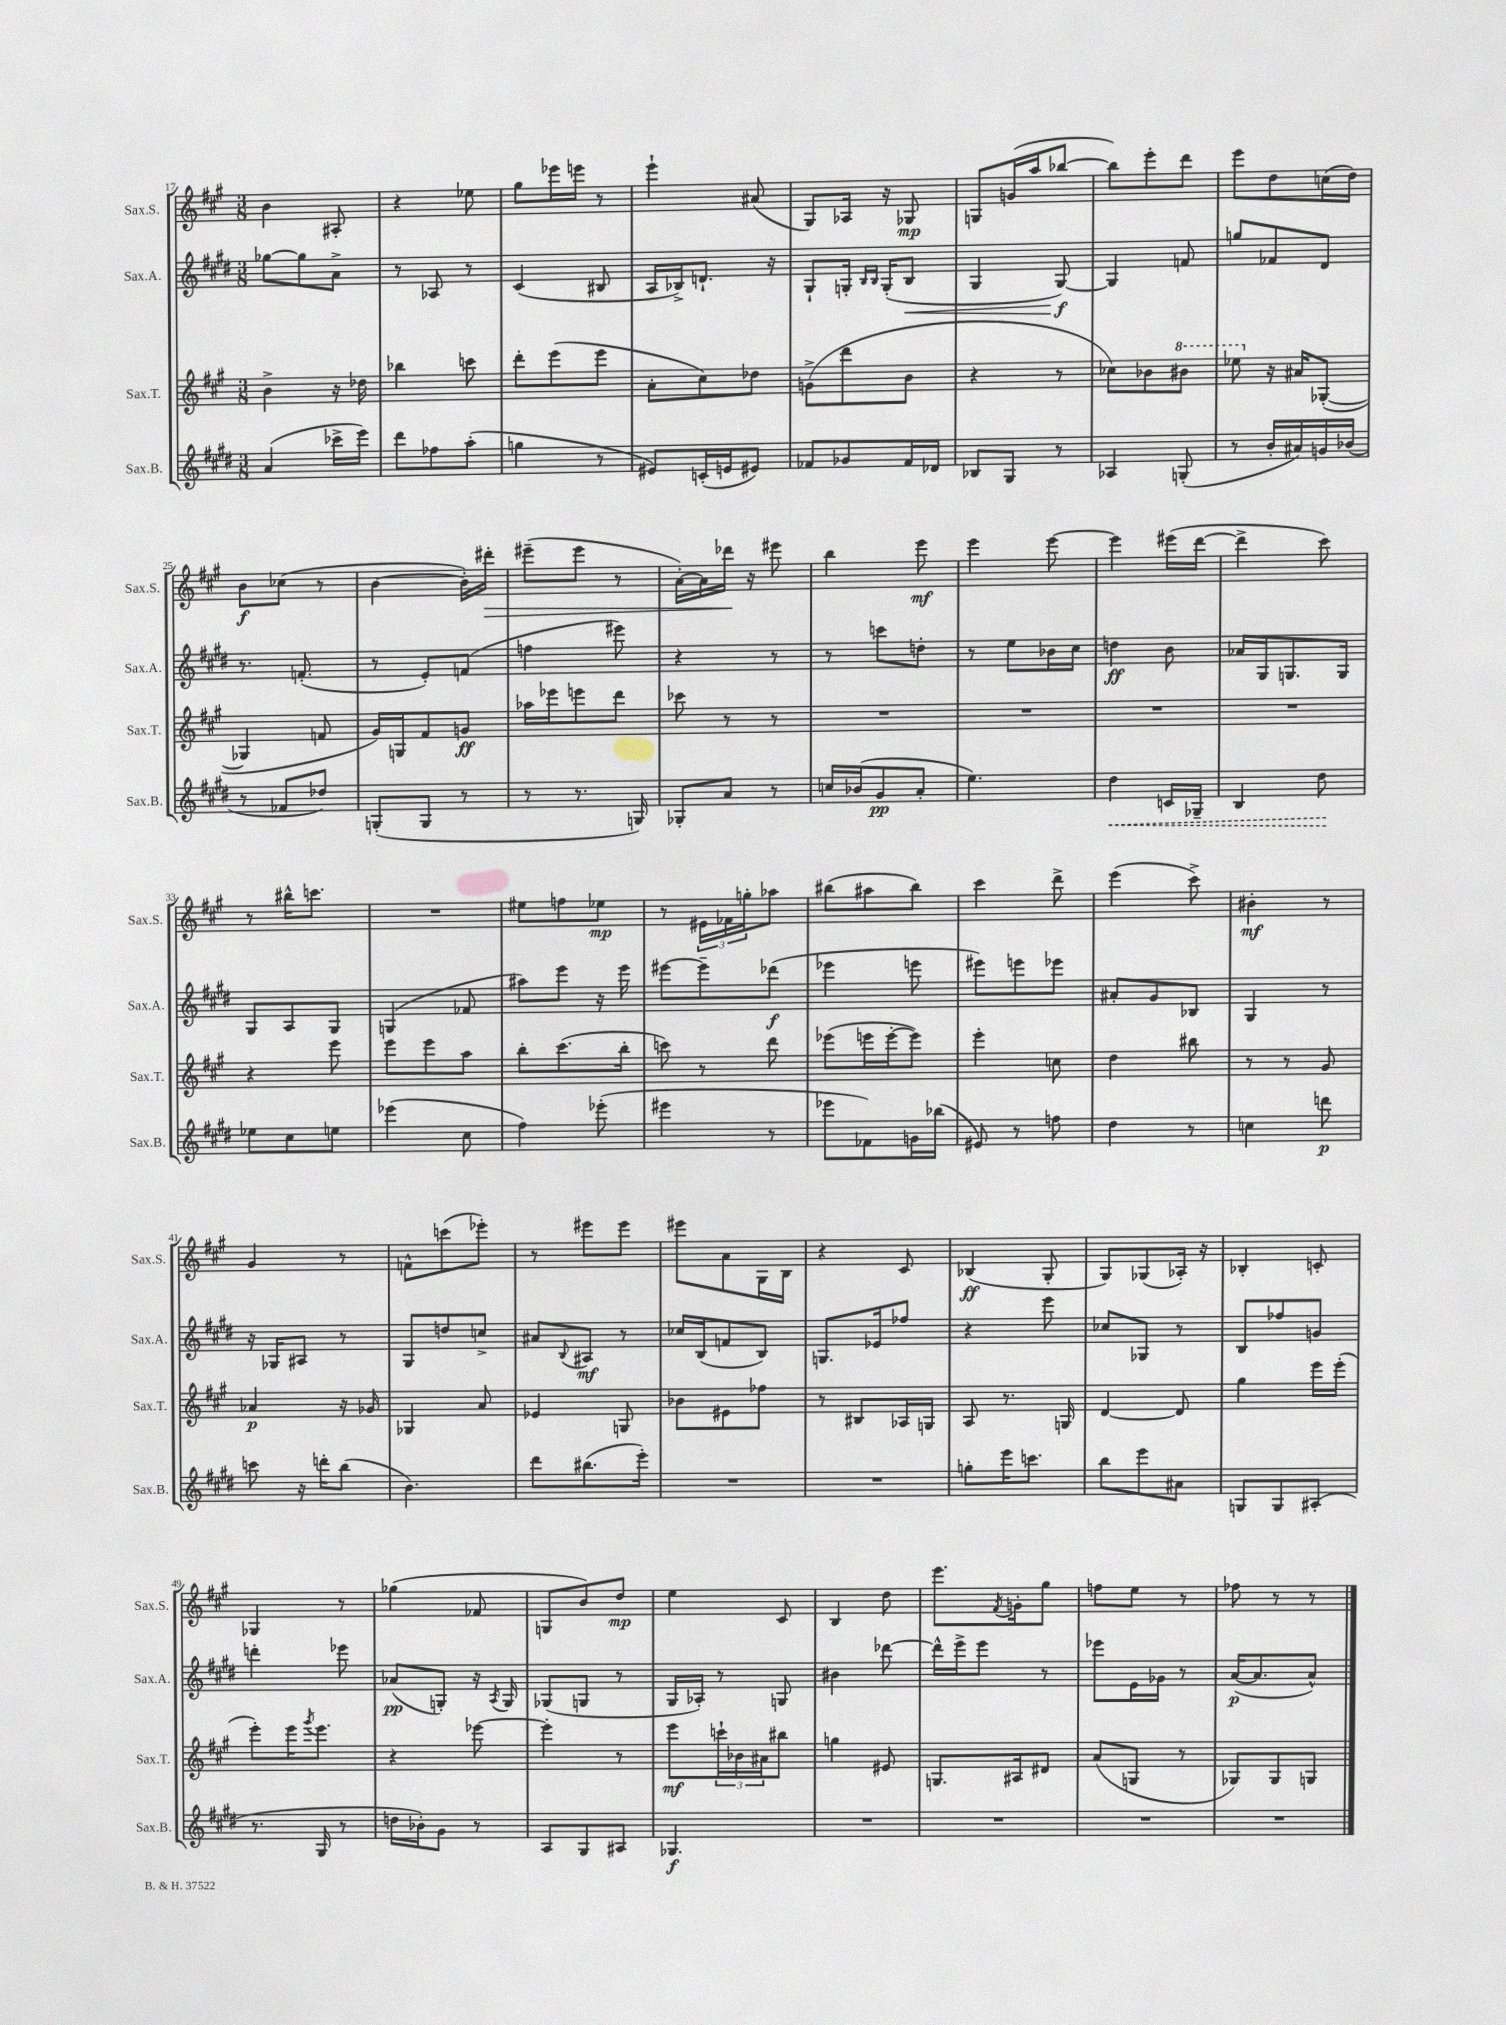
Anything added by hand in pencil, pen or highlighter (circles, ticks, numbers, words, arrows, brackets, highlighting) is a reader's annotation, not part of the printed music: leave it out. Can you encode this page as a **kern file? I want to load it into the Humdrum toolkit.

**kern	**dynam	**kern	**dynam	**kern	**dynam	**kern	**dynam
*part4	*part4	*part3	*part3	*part2	*part2	*part1	*part1
*staff4	*staff4	*staff3	*staff3	*staff2	*staff2	*staff1	*staff1
*I"Sax.B.	*	*I"Sax.T.	*	*I"Sax.A.	*	*I"Sax.S.	*
*I'Sax.B.	*	*I'Sax.T.	*	*I'Sax.A.	*	*I'Sax.S.	*
*clefG2	*	*clefG2	*	*clefG2	*	*clefG2	*
*k[f#c#g#d#]	*	*k[f#c#g#]	*	*k[f#c#g#d#]	*	*k[f#c#g#]	*
*M3/8	*	*M3/8	*	*M3/8	*	*M3/8	*
=17	=17	=17	=17	=17	=17	=17	=17
(4a/	.	4b^\	.	[8gg-X\L	.	4b\	.
.	.	.	.	8gg-\]	.	.	.
16ccc-X^\LL	.	16r	.	8a^\J	.	8A#X'/	.
16eee\JJ)	.	16dd-X\	.	.	.	.	.
=18	=18	=18	=18	=18	=18	=18	=18
8ddd#\L	.	4bb-X\	.	8r	.	4r	.
8ff-X\	.	.	.	8A-X/	.	.	.
(8aa'\J	.	8cccn\	.	8r	.	8ee-X\	.
=19	=19	=19	=19	=19	=19	=19	=19
4ggn\	.	8ddd'\L	.	(4c#/	.	8gg#\L	.
.	.	(8eee\	.	.	.	16eee-X\L	.
.	.	.	.	.	.	16eeen\JJ	.
8r	.	8eee\J	.	8B#X/	.	8r	.
=20	=20	=20	=20	=20	=20	=20	=20
8e#X/L)	.	8a'\L	.	16A/LL	.	4eee`\	.
.	.	.	.	16B-X^/J)	.	.	.
(16cn'/L	.	8cc#\)	.	8.dn`/J	.	.	.
16en/J	.	.	.	.	.	.	.
8e#X/J)	.	8dd-X\J	.	.	.	(8a#X/	.
.	.	.	.	16r	.	.	.
=21	=21	=21	=21	=21	=21	=21	=21
8f-X/L	.	(8gn^\L	.	8G#`/L	.	8G#/L)	.
8g-X/	.	8ddd\	.	16Gn'/Jk	.	16A-X/Jk	.
.	.	.	.	16qqB/LL	.	.	.
.	.	.	.	16qqB/JJ	.	.	.
.	.	.	.	(16G'/KL	.	16r	.
!	!	!	!	!	!LO:HP:b	!	!
16f-/L	.	8b\J	.	8B/J	<	8G-X/	mp
16d-X/JJ	.	.	.	.	.	.	.
=22	=22	=22	=22	=22	=22	=22	=22
8B-X/L	.	4r	.	4G#/	.	8Gn/L	.
8G#/J	.	.	.	.	.	(16gn/L	.
.	.	.	.	.	.	16aa/J	.
8r	.	8r	.	[8G#/)	f	[8bb-X/J	.
.	.	.	.	.	[	.	.
=23	=23	=23	=23	=23	=23	=23	=23
4A-X/	.	8cc-X\L)	.	4G#/]	.	8bb-\L])	.
.	.	8b-X\	.	.	.	8eee'\	.
*	*	*8va	*	*	*	*	*
(8Gn'/	.	8bb#X\J	.	8fn/	.	8ddd\J	.
=24	=24	=24	=24	=24	=24	=24	=24
8r	.	8eee-X\	.	8ggn/L	.	8eee\L	.
*	*	*X8va	*	*	*	*	*
16b'/LL	.	16r	.	8f-X/	.	8dd\	.
16a#X/)	.	16a#X/KL	.	.	.	.	.
16gn/	.	([8G-X'/J	.	8d#/J	.	(16ccn\L	.
(16b-X/JJ	.	.	.	.	.	16dd\JJ)	.
!!LO:LB:g=z
=25	=25	=25	=25	=25	=25	=25	=25
8r	.	4G-X/]	.	8.r	.	8b\L	f
8f-X/L	.	.	.	.	.	(8cc-X\J	.
.	.	.	.	(8.fn'/	.	.	.
8dd-X/J)	.	8fn/	.	.	.	8r	.
=26	=26	=26	=26	=26	=26	=26	=26
(8Gn'/L	.	16g#/LL)	.	8r	.	[4b\	.
.	.	16Gn/J	.	.	.	.	.
8G/J	.	8f#/	.	8e'/L)	.	.	.
8r	.	8gn/J	ff	(8fn/J	.	16b'\LL])	.
!	!	!	!	!	!	!	!LO:HP:b
.	.	.	.	.	.	16ddd#X'\JJ	>
=27	=27	=27	=27	=27	=27	=27	=27
8r	.	16aa-X\LL	.	4ffn\	.	(8eee#X~\L	.
.	.	16eee-X\J	.	.	.	.	.
8.r	.	8eeen\	.	.	.	8eee#\J	.
.	.	8ddd\J	.	8eee#X\)	.	8r	.
16Gn/)	.	.	.	.	.	.	.
=28	=28	=28	=28	=28	=28	=28	=28
8G-X'/L	.	8ccc-X\	.	4r	.	[16a'\LL)	.
.	.	.	.	.	.	16a\]	.
8a/J	.	8r	.	.	.	16ddd-X\JJ	.
.	.	.	.	.	.	16r	]
8r	.	8r	.	8r	.	8eee#X\	.
=29	=29	=29	=29	=29	=29	=29	=29
16ccn/LL	.	4.r	.	8r	.	4bb\	.
(16b-X/J	.	.	.	.	.	.	.
8g#/	pp	.	.	8cccn\L	.	.	.
8a'/J	.	.	.	8ddn'\J	.	8eee\	mf
=30	=30	=30	=30	=30	=30	=30	=30
4.ee\)	.	4.r	.	8r	.	4eee\	.
.	.	.	.	8ee\L	.	.	.
.	.	.	.	16b-X\L	.	[8eee\	.
.	.	.	.	16cc#\JJ	.	.	.
=31	=31	=31	=31	=31	=31	=31	=31
!	!LO:HP:b	!	!	!	!	!	!
4dd#\	<	4.r	.	4ddn\	ff	4eee\]	.
16cn/LL	.	.	.	8b\	.	(16eee#X\LL	.
16G-X~/JJ	.	.	.	.	.	[16ddd\JJ	.
=32	=32	=32	=32	=32	=32	=32	=32
4B/	.	4.r	.	16a-X/LL	.	4ddd^\]	.
.	.	.	.	16G#/J	.	.	.
.	.	.	.	8.Gn/	.	.	.
8dd#\	.	.	.	.	.	8ccc#\)	.
.	.	.	.	16G/Jk	.	.	.
.	[	.	.	.	.	.	.
!!LO:LB:g=z
=33	=33	=33	=33	=33	=33	=33	=33
8ee-X\L	.	4r	.	8G#/L	.	8r	.
8cc#\	.	.	.	8A/	.	16bb#X^^\KL	.
.	.	.	.	.	.	8.cccn\J	.
8een\J	.	8eee\	.	8G#/J	.	.	.
=34	=34	=34	=34	=34	=34	=34	=34
(4eee-X\	.	8eee\L	.	(4Gn/	.	4.r	.
.	.	8eee\	.	.	.	.	.
8cc#\	.	8aa\J	.	8f-X/	.	.	.
=35	=35	=35	=35	=35	=35	=35	=35
4ff#\)	.	8bb'\L	.	8aa#X\L)	.	8ee#X\L	.
.	.	(8.ccc#\	.	8eee\J	.	8ffn\	.
(8eee-X'\	.	.	.	16r	.	8ee-X\J	mp
.	.	16bb'\Jk	.	16eee\	.	.	.
=36	=36	=36	=36	=36	=36	=36	=36
4eee#X\	.	8cccn\)	.	[8eee#X\L	.	8r	.
.	.	8r	.	8eee#~\]	.	24e#X\LL	.
.	.	.	.	.	.	24f-X\	.
.	.	.	.	.	.	24ggn'\J	.
8r	.	8ddd\	.	(8ddd-X\J	f	8aa-X\J	.
=37	=37	=37	=37	=37	=37	=37	=37
8eee-X\L	.	(8eee-X\L	.	4eee-X\	.	(8bb#X\L	.
8f-X\)	.	16eeen\L	.	.	.	8aa#X\	.
.	.	[16eee'\J	.	.	.	.	.
16gn\L	.	8eee\J])	.	8eeen\	.	8bb#\J)	.
(16bb-X\JJ	.	.	.	.	.	.	.
=38	=38	=38	=38	=38	=38	=38	=38
8e#X/)	.	4eee'\	.	8eee#X\L)	.	4ccc#\	.
8r	.	.	.	8eeen\	.	.	.
8ffn\	.	8ccn\	.	8eee-X\J	.	8ddd^\	.
=39	=39	=39	=39	=39	=39	=39	=39
4dd#\	.	4dd\	.	8a#X'/L	.	(4eee\	.
.	.	.	.	8g#/	.	.	.
8r	.	8bb#X\	.	8B-X/J	.	8ccc#^\)	.
=40	=40	=40	=40	=40	=40	=40	=40
4ccn\	.	8r	.	4G#/	.	4b#X'\	mf
.	.	8r	.	.	.	.	.
8dddn\	p	8g#/	.	8r	.	8r	.
!!LO:LB:g=z
=41	=41	=41	=41	=41	=41	=41	=41
8cccn\	.	4a-X/	p	16r	.	4g#/	.
.	.	.	.	16G-X/KL	.	.	.
16r	.	.	.	8A#X/J	.	.	.
16dddn'\KL	.	.	.	.	.	.	.
(8bb\J	.	16r	.	8r	.	8r	.
.	.	16g-X/	.	.	.	.	.
=42	=42	=42	=42	=42	=42	=42	=42
4.b\)	.	4G-X/	.	8G#/L	.	8fn^^\L	.
.	.	.	.	8ddn/	.	(8cccn\	.
.	.	8a/	.	8ccn^/J	.	8eee-X'\J)	.
=43	=43	=43	=43	=43	=43	=43	=43
8ddd#\L	.	4e-X/	.	8a#X/L	.	8r	.
.	.	.	.	8qqB/	.	.	.
(8.bb#X\	.	.	.	8A#X/J	mf	8eee#X\L	.
.	.	8Gn/	.	8r	.	8eee#\J	.
16eee'\Jk)	.	.	.	.	.	.	.
=44	=44	=44	=44	=44	=44	=44	=44
4.r	.	8b-X\L	.	16cc-X/LL	.	8eee#X\L	.
.	.	.	.	(16B/J	.	.	.
.	.	8e#X\	.	8fn/	.	8a\	.
.	.	8ff-X\J	.	8B/J)	.	16G#\L	.
.	.	.	.	.	.	16B\JJ	.
=45	=45	=45	=45	=45	=45	=45	=45
4.r	.	8r	.	8.Gn/L	.	4r	.
.	.	8B#X/L	.	.	.	.	.
.	.	.	.	16e-X/k	.	.	.
.	.	16A-X/L	.	8ff-X/J	.	8c#/	.
.	.	16Gn/JJ	.	.	.	.	.
=46	=46	=46	=46	=46	=46	=46	=46
8ggn'\L	.	8A/	.	4r	.	(4B-X/	ff
16eee\K	.	8.r	.	.	.	.	.
8.cccn\J	.	.	.	.	.	.	.
.	.	.	.	8eee\	.	8G#'/	.
.	.	16Gn/	.	.	.	.	.
=47	=47	=47	=47	=47	=47	=47	=47
8bb\L	.	[4d/	.	8cc-X/L	.	8G#/L)	.
8eee\	.	.	.	8G-X/J	.	(8G-X/	.
8a#X\J	.	8d/]	.	8r	.	16A-X'/Jk)	.
.	.	.	.	.	.	16r	.
=48	=48	=48	=48	=48	=48	=48	=48
8Gn/L	.	4gg#\	.	8B/L	.	4B-X'/	.
8G/	.	.	.	8ff-X/	.	.	.
(8A#X'/J	.	16eee\LL	.	8gn/J	.	8cn'/	.
.	.	(16eee'\JJ	.	.	.	.	.
!!LO:LB:g=z
=49	=49	=49	=49	=49	=49	=49	=49
8.r	.	8eee'\L)	.	4dddn'\	.	4G-X/	.
.	.	16eee\K	.	.	.	.	.
.	.	8qggg#/	.	.	.	.	.
16G#/	.	8.eee\J	.	.	.	.	.
8r	.	.	.	8eee-X\	.	8r	.
=50	=50	=50	=50	=50	=50	=50	=50
16ddn\LL	.	4r	.	(8a-X/L	pp	(4gg-X\	.
16b-X'\J)	.	.	.	.	.	.	.
8g#\J	.	.	.	8Gn'/J)	.	.	.
8r	.	[8eee-X\	.	16r	.	8f-X/	.
.	.	.	.	8qA/	.	.	.
.	.	.	.	16G/	.	.	.
=51	=51	=51	=51	=51	=51	=51	=51
8A/L	.	4eee-'\]	.	(8G-X/L	.	8Gn/L	.
8G#/	.	.	.	8Gn/J	.	8b/)	.
8A#X/J	.	8r	.	8r	.	8dd/J	mp
=52	=52	=52	=52	=52	=52	=52	=52
4.G-X/	f	8eee\L	mf	16G#/LL	.	4ee\	.
.	.	.	.	16A-X'/JJ)	.	.	.
.	.	24cccn`\L	.	8r	.	.	.
.	.	24b-X\	.	.	.	.	.
.	.	24a#X\J	.	.	.	.	.
.	.	8bb#X\J	.	8Gn/	.	8c#/	.
=53	=53	=53	=53	=53	=53	=53	=53
4.r	.	4ggn\	.	4b#X\	.	4B/	.
.	.	8e#X/	.	[8ddd-X\	.	8dd\	.
=54	=54	=54	=54	=54	=54	=54	=54
4.r	.	8.Gn/L	.	16ddd-^^\LL]	.	8.eee\L	.
.	.	.	.	16eee^\J	.	.	.
.	.	.	.	8eee\J	.	.	.
.	.	.	.	.	.	8qf#/	.
.	.	16A#X/k	.	.	.	16gn'\k	.
.	.	8d#X/J	.	8r	.	8gg#\J	.
=55	=55	=55	=55	=55	=55	=55	=55
4.r	.	(8a/L	.	8eee-X\L	.	8ffn\L	.
.	.	8Gn/J	.	16e\L	.	8ee\J	.
.	.	.	.	16g-X\JJ	.	.	.
.	.	8r	.	8r	.	8r	.
=56	=56	=56	=56	=56	=56	=56	=56
4.r	.	8G-X/L)	.	([16a/KL	p	8ff-X\	.
.	.	.	.	8.a/]	.	.	.
.	.	8G-/	.	.	.	8r	.
.	.	8Gn/J	.	8a^^/J)	.	8r	.
==	==	==	==	==	==	==	==
*-	*-	*-	*-	*-	*-	*-	*-
